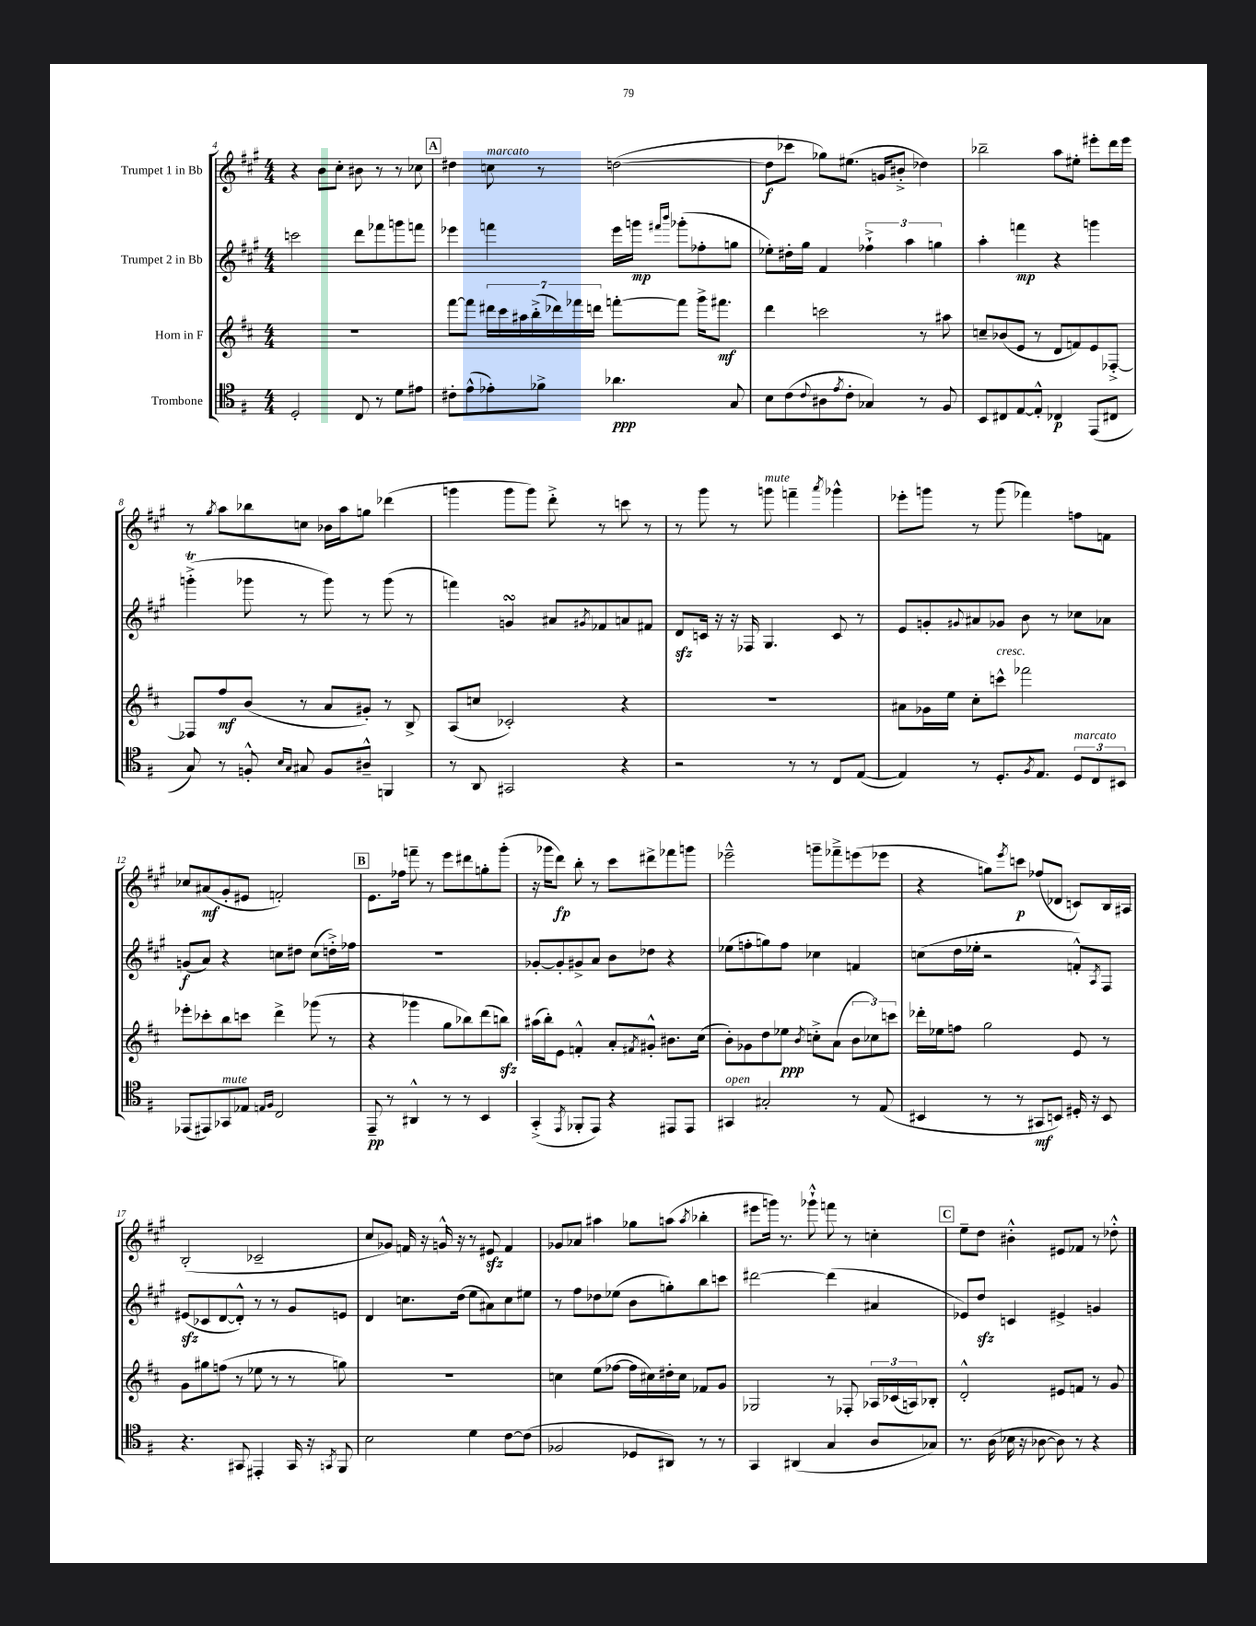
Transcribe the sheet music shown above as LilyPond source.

<<
\new StaffGroup <<
\new Staff = "s0" \with { instrumentName = "Trumpet 1 in Bb" } {
    \clef treble \key a \major \numericTimeSignature \time 4/4
    r4 b'8 cis''8-. bis'8 r8 r8 ces''8 |
    \mark \markup { \box "A" } dis''4 c''8^\markup { \italic "marcato" } r8 d''2~( |
    d''8\f ces'''8 ges''8) eis''8.( g'16 bis'8-.-> des''4) |
    bes''2-- a''8 eis''8-. eis'''8-. d'''16 eis'''16 |
    r8 \acciaccatura { gis''8 } a''8 bes''8 c''8 bes'16 a''16 g''8 des'''4( |
    g'''4 g'''8 g'''8) d'''8-.-> r8 c'''8 r8 |
    r8 gis'''8 r8 g'''8^\markup { \italic "mute" } f'''4-- \acciaccatura { a'''8 } ges'''4-^ |
    ees'''8-. g'''8 r8 g'''8( fes'''4) f''8 f'8 |
    ces''8 ais'8\mf( gis'8-. eis'8 f'2-.) |
    \mark \markup { \box "B" } e'8. fes''16 f'''8-- r8 e'''8 dis'''8 g''8-. gis'''8-.( |
    r16 ges'''16 d'''8\fp) b''8-. r8 cis'''8 dis'''8-> fes'''8 g'''8 |
    ees'''2---^ g'''8-- fes'''8---> e'''8( ees'''8 |
    r4 g''8) \acciaccatura { e'''8 } c'''8\p fes''8( des'8 c'8) b16 ais16 |
    b2-.( ces'2-- |
    cis''8 ges'8) f'16 r16 g'16-^ r16 r8 eis'8\sfz f'4 |
    ges'8 aes'8 ais''4 ges''8 a''8( \acciaccatura { a''8 } bes''4-. |
    eis'''8 g'''16) r8. ges'''8-!-^ f'''8 r8 c''4-. |
    \mark \markup { \box "C" } e''8-- d''8 bis'4-.-^ eis'8 fes'8 r8 des''8-.-^ \bar "|." |
}
\new Staff = "s1" \with { instrumentName = "Trumpet 2 in Bb" } {
    \clef treble \key a \major \numericTimeSignature \time 4/4
    c'''2 d'''8 fes'''8 g'''8 f'''8 |
    \mark \markup { \box "A" } ees'''4 f'''4 ees'''16 g'''16\mp \grace { fis'''16 b'''16 } ges'''8-.( fes''8-. g''8 |
    ees''8-.) dis''16-. gis''16 fis'4 \tuplet 3/2 { fes''4-!-> a''4 g''4 } |
    a''4-. f'''4\mp r4 g'''4 |
    g'''4-.->\trill( ges'''8 r8 ges'''8) r8 ges'''8( r8 |
    f'''4) g'4\turn ais'8 \acciaccatura { gis'8 } fes'8 a'8 fis'8 |
    d'8\sfz c'16 r16 r16 fes16 gis4. c'8 r8 |
    e'8 g'8-. \appoggiatura { gis'8 } ais'8 ges'8 b'8 r8 ces''8 aes'8 |
    g'8\f( a'8) r4 c''8 dis''8 c''8( d''16-.->) fes''16 |
    \mark \markup { \box "B" } R1 |
    ges'8~-. ges'8-. gis'8-> a'8 b'8 des''8 r4 |
    ees''8( f''8-. g''8) f''8 ces''4 f'4 |
    c''8( d''16 ees''16-. r2 f'8-.-^) \acciaccatura { a8 } fis8 |
    eis'8\sfz( ces'8 d'8~ d'8-.-^) r8 r8 gis'8 e'8 |
    d'4 c''8. d''16( e''8 ais'8) c''8 eis''8 |
    r8 fis''8 des''8 ees''8( b'8 g''8-.) b''8 c'''8 |
    dis'''2~ dis'''4( ais'4 |
    \mark \markup { \box "C" } ees'8) d''8\sfz c'4 eis'4-> g'4 \bar "|." |
}
\new Staff = "s2" \with { instrumentName = "Horn in F" } {
    \clef treble \key d \major \numericTimeSignature \time 4/4
    R1 |
    \mark \markup { \box "A" } fis'''8~ fis'''8 \tuplet 7/4 { dis'''16 cis'''16 ais''16 b''16-.->( des'''16) fes'''16 d'''16 } f'''8~-. f'''8 g'''16-> fis'''8.\mf |
    d'''4 c'''2 r8 ais''8 |
    c''8-- bes'8( e'8 r8 d'8 f'8) e'8 fes8~-.-> |
    fes8 fis''8\mf b'8( r8 a'8 gis'8-.) r8 b8-> |
    a8( c''8 ces'2-.) r4 |
    R1 |
    ais'8 ges'16 e''16 cis''8-. c'''8-^^\markup { \italic "cresc." } fes'''2 |
    ees'''8-. ces'''8-. b''8 c'''8 d'''4-> ges'''8( r8 |
    \mark \markup { \box "B" } r4 ges'''4 g''8 bes''8) d'''8( b''8\sfz) |
    ais''16( b''16-.) e'8 f'4-.-^ a'8-. \acciaccatura { fis'8 } gis'8-.-^ bis'8. cis''16( |
    b'8-.) ges'8 d''8 ees''8\ppp \acciaccatura { b'8 } c''8-.-> a'8( \tuplet 3/2 { b'8 ces''8) c'''8 } |
    des'''16-. ees''16 f''8 g''2 e'8 r8 |
    g'8 gis''8 f''8( r8 ees''8 r8 r8 g''8) |
    R1 |
    c''4 e''8( fes''8~ fes''16 cis''16) dis''16-. cis''16 fes'8 g'8 |
    ges2 r8 fes8-. \tuplet 3/2 { aes16 ces'16( a16) } bes8-. |
    \mark \markup { \box "C" } d'2-.-^ eis'8 f'8 r8 g'8 \bar "|." |
}
\new Staff = "s3" \with { instrumentName = "Trombone" } {
    \clef tenor \key g \major \numericTimeSignature \time 4/4
    d2-. c8 r8 d'8 eis'8 |
    \mark \markup { \box "A" } cis'8-. e'8-^( ees'8-.) fes'8-> aes'4.\ppp g8 |
    b8 c'8( \appoggiatura { c'8 } ais8 \acciaccatura { e'8 } c'8-. ges4) r8 fis8 |
    b,8 cis8 e8~ e8-.-^ ces4\p e,8( cis8 |
    g8) r8 f8-.-^ \grace { b16 g16 } gis8 f8 ais8---^ f,4 |
    r8 a,8 gis,2 r4 |
    r2 r8 r8 c8 e8~( |
    e4) r8 d8.-. \acciaccatura { fis8 } e8. \tuplet 3/2 { d8^\markup { \italic "marcato" } c8 bis,8 } |
    ees,8( eis,8) ges,8^\markup { \italic "mute" } ees8 \grace { e16 fis16 } c2 |
    \mark \markup { \box "B" } e,8--\pp r8 ais,4-^ r8 r8 b,4 |
    g,4-.->( \acciaccatura { e,8 } fes,8-. e,8) r4 eis,8 eis,8 |
    gis,4^\markup { \italic "open" } gis2-. r8 e8( |
    bis,4 r8 r8 gis,8\mf b,8) dis16-. r16 b,8 |
    r4. gis,8 eis,4-. gis,16 r16 \acciaccatura { g,8 } fis,8 |
    b2 d'4 c'8~ c'8( |
    fes2 des8 ais,8) r8 r8 |
    g,4 ais,4( g4 a8 ges8) |
    \mark \markup { \box "C" } r8. a16( bes16 r16 aes8~ aes8) r8 r4 \bar "|." |
}
>>
>>
\layout { \context { \Score currentBarNumber = #4 } }
